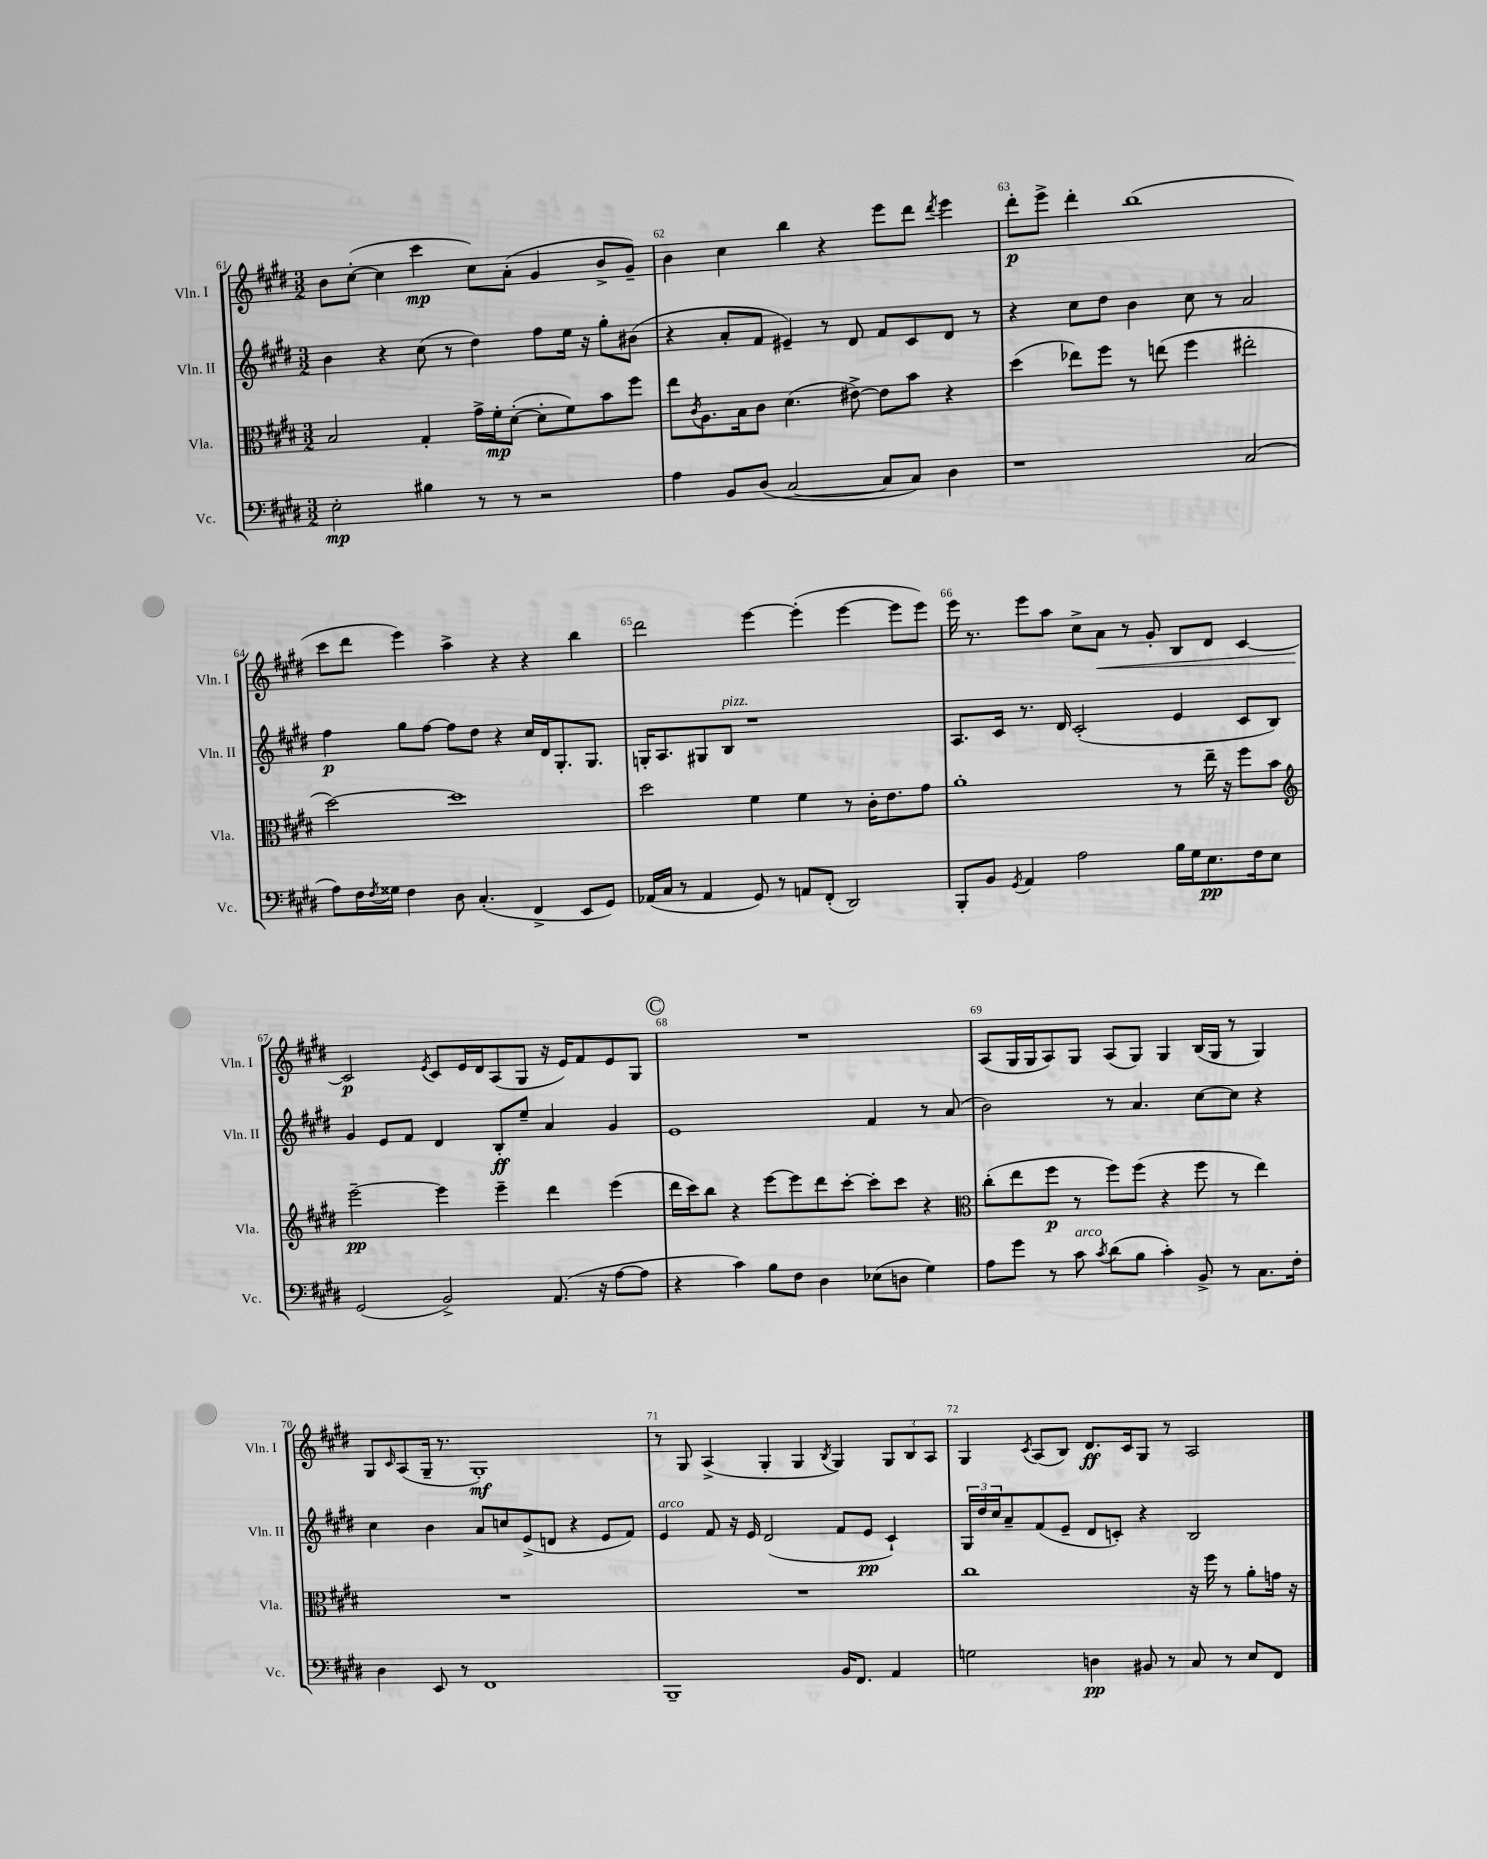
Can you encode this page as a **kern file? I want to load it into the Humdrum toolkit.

**kern	**kern	**kern	**kern
*staff4	*staff3	*staff2	*staff1
*clefF4	*clefC3	*clefG2	*clefG2
*k[f#c#g#d#]	*k[f#c#g#d#]	*k[f#c#g#d#]	*k[f#c#g#d#]
*M3/2	*M3/2	*M3/2	*M3/2
2E'	2B	4b	8b
.	.	.	([8cc#'
.	.	4r	4cc#]
4B#	4G#'	(8cc#	4ccc#
.	.	8r	.
8r	16g#^	4dd#)	8cc#)
.	16f#'	.	.
8r	([8d#'	.	(8a'
2r	8d#']	8ff#	4g#
.	8f#)	16ee	.
.	.	16r	.
.	8b	8gg#'	8b^
.	8ff#	(8b#	8g#~)
=	=	=	=
4A	8ee	4r	4b
.	8qc#	.	.
.	8.A	.	.
8BB	.	8a'	4cc#
.	16B	.	.
(8D#	8c#	8f#	.
[2C#	(4.d#	4e#~)	4bb
.	.	8r	4r
.	[8e#^)	8d#	.
8C#]	8e#]	8f#	8eee
8C#)	8b	8c#	8ddd#
.	.	.	8qddd#
4D#	4r	8d#	4eee
.	.	8r	.
=	=	=	=
1r	(4dd#	4r	8ddd#'
.	.	.	8eee^
.	8ee-)	8cc#	4ddd#'
.	8ff#	8dd#	.
.	8r	4b	(1bb
.	(8ee	.	.
.	4ff#	8cc#	.
.	.	8r	.
(2C#	2ee#'	2a	.
=	=	=	=
8A)	[2dd#)	4ff#	8ccc#
16F#	.	.	8ddd#
8qF#	.	.	.
16G##	.	.	.
4F#	.	8gg#	4eee)
.	.	[8ff#	.
8D#	1dd#]	8ff#]	4aa^
(4.C#'	.	8dd#	.
.	.	4r	4r
4FF#^	.	16cc#	4r
.	.	16d#	.
.	.	8.G#'	.
8EE	.	.	4bb
.	.	8.G#	.
8GG#)	.	.	.
=	=	=	=
(16AA-	2dd#	16G'	2ddd#
16C#	.	8.A	.
8r	.	.	.
4AA-	.	8G#	.
.	.	8B	.
8GG#)	4f#	1r	[4eee
8r	.	.	.
8AA	4f#	.	(4eee']
(8FF#'	.	.	.
2DD#)	8r	.	[4eee
.	16c#'	.	.
.	8.e	.	.
.	.	.	8eee]
.	8g#	.	8eee)
=	=	=	=
8BBB'	1a'	8.A	16eee
.	.	.	8.r
8BB	.	.	.
.	.	16c#	.
8qGG#	.	.	.
4AA	.	8.r	8eee
.	.	.	8aa
.	.	16d#	.
2A	.	(2c#'	8cc#^
.	.	.	8a
.	.	.	8r
.	.	.	8g#'
16B	8r	4e	8B
16G#	.	.	.
8.E	16ee~	.	8d#
.	16r	.	.
.	8ff#	8c#	[4c#
16F#	.	.	.
8E	8b	8B)	.
=	=	=	=
*	*clefG2	*	*
(2GG#	[2eee~	4g#	2c#]
.	.	8e	.
.	.	8f#	.
.	.	.	8qe
2BB^)	4eee]	4d#	8c#
.	.	.	16e
.	.	.	16d#
.	4eee~	8B'	(8A
.	.	8ee~	8G#
(8.AA	4ddd#	4a	16r
.	.	.	16e)
.	.	.	8f#
16r	.	.	.
[8A	(4eee	4g#	8e
8A]	.	.	8G#
=	=	=	=
4r	16ddd#	1e	1.r
.	16ccc#)	.	.
.	8bb	.	.
4c#)	4r	.	.
8B	[8eee	.	.
8F#	8eee]	.	.
4D#	8ddd#	.	.
.	[8ccc#'	.	.
(8E-	8ccc#']	4f#	.
8D	8ccc#	.	.
4G#)	4r	8r	.
.	.	(8a	.
=	=	=	=
*	*clefC3	*	*
8A	(8cc#'	2b)	(8A
8g#	8ee	.	16G#
.	.	.	16G#
8r	8ff#	.	8A)
8c#	8r	.	8G#
8qc#	.	.	.
(8d#	8ff#)	8r	(8A
8B	(8ff#	4.a	8G#)
4c#')	4r	.	4G#
8BB^	8ff#	[8cc#	(16B
.	.	.	16G#
8r	8r	8cc#]	8r
8.C#	4ee)	4r	4G#)
16F#'	.	.	.
=	=	=	=
4D#	1.r	4cc#	8G#
.	.	.	16qqc#
.	.	.	(8A
8EE	.	4b	16G#~
.	.	.	8.r
8r	.	.	.
1FF#	.	8a	1G#')
.	.	8cc	.
.	.	(8e^	.
.	.	8d	.
.	.	4r	.
.	.	8e	.
.	.	8f#)	.
=	=	=	=
1BBB~	1.r	4e	8r
.	.	.	8G#
.	.	8f#	(4A^
.	.	16r	.
.	.	16e	.
.	.	(2d#	4G#'
.	.	.	4G#
.	.	.	8qB
16BB	.	8f#	4G#)
8.FF#	.	.	.
.	.	8e	.
4AA	.	4c#`)	12G#
.	.	.	12B
.	.	.	12A
=	=	=	=
2G	1cc#	24G#	4G#
.	.	24dd#	.
.	.	24cc#	.
.	.	8a~	.
.	.	.	8qc#
.	.	(8f#	(8A
.	.	8e~	8B)
4D	.	8d#	8.d#
.	.	8c')	.
.	.	.	16c#
8BB#	.	4r	8G#
8r	.	.	8r
8C#	16r	2B	2A
.	16ff#	.	.
8r	8r	.	.
8E	8a'	.	.
8FF#	16g	.	.
.	16r	.	.
==	==	==	==
*-	*-	*-	*-
